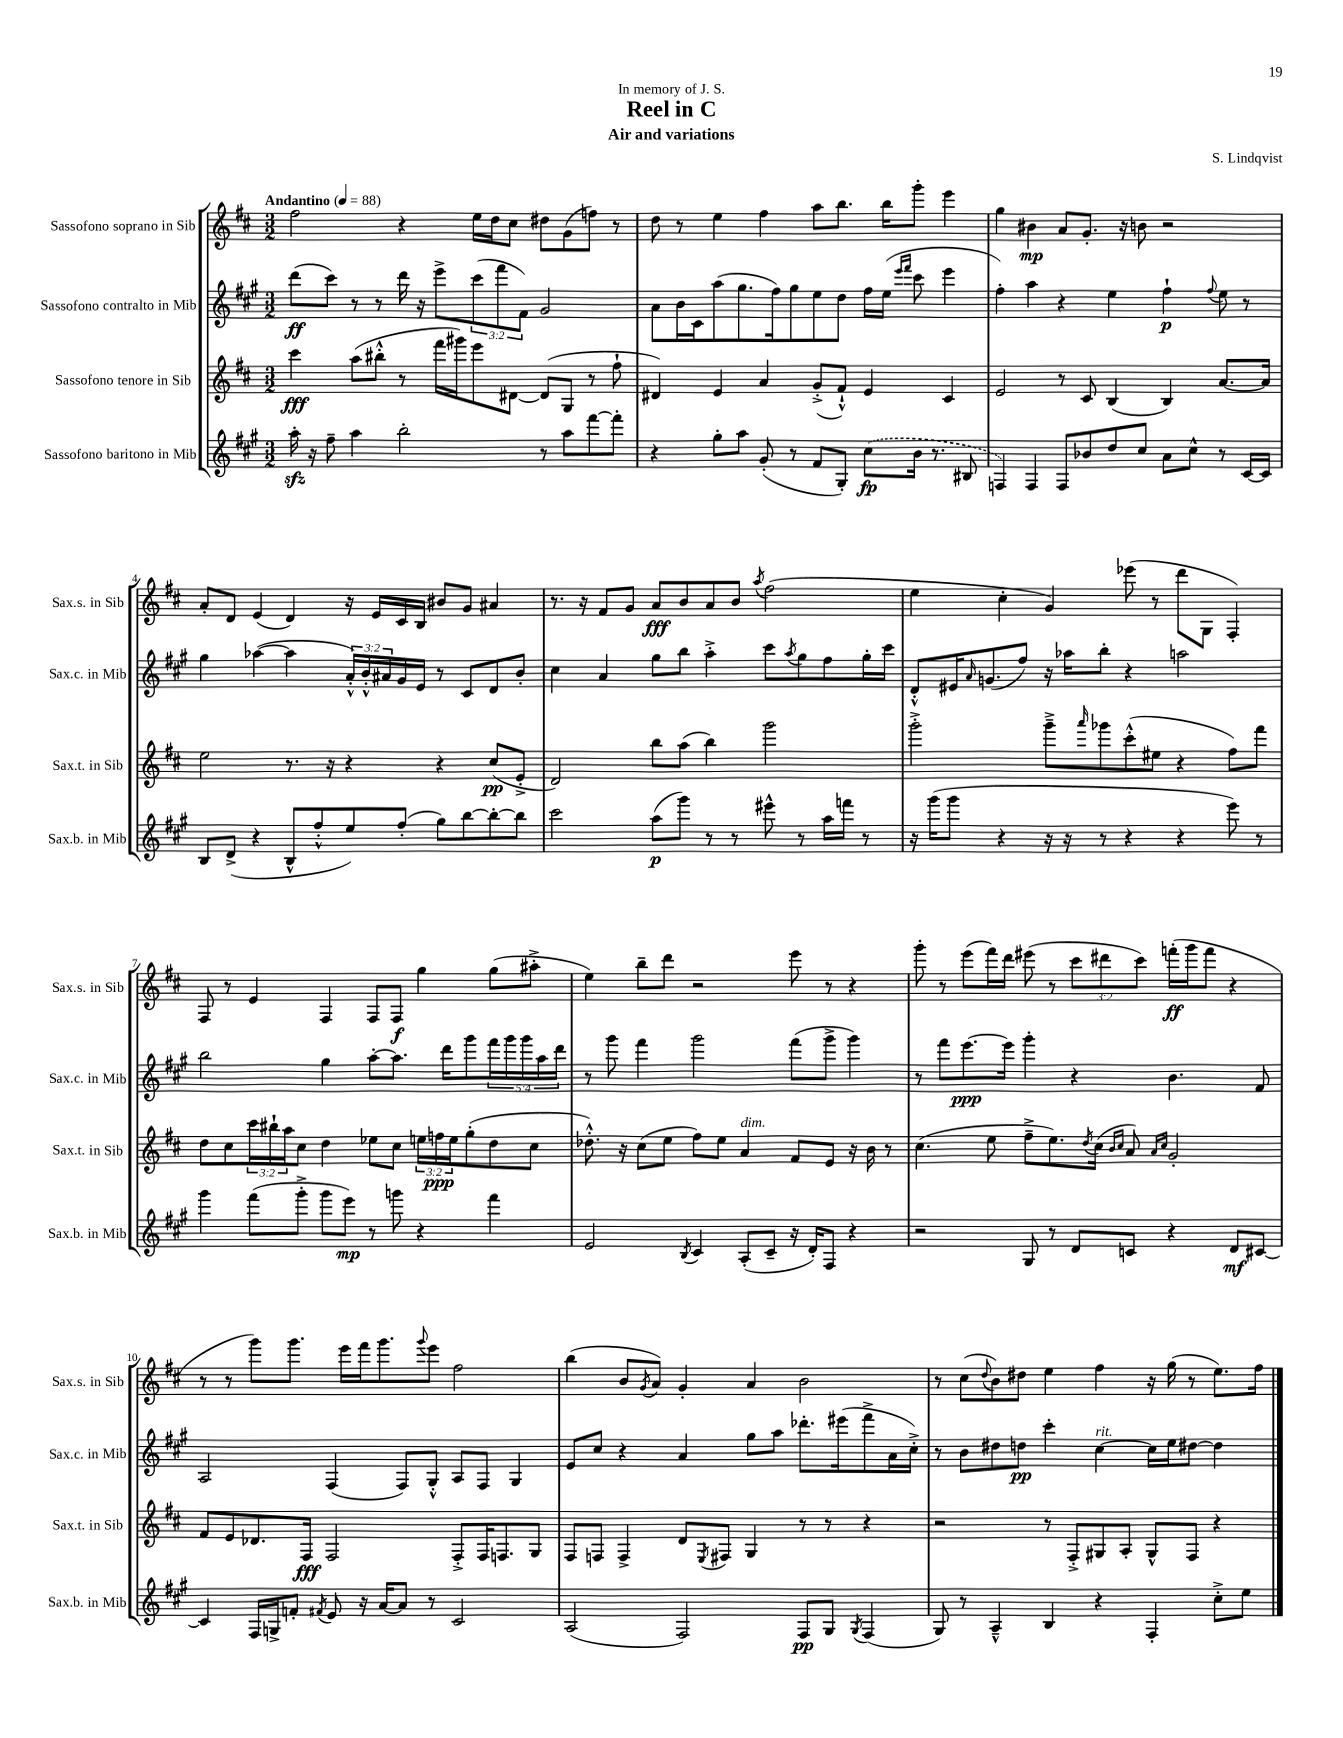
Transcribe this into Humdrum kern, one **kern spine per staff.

**kern	**dynam	**kern	**dynam	**kern	**dynam	**kern	**dynam
*part4	*part4	*part3	*part3	*part2	*part2	*part1	*part1
*staff4	*staff4	*staff3	*staff3	*staff2	*staff2	*staff1	*staff1
*I"Sassofono baritono in Mib	*	*I"Sassofono tenore in Sib	*	*I"Sassofono contralto in Mib	*	*I"Sassofono soprano in Sib	*
*I'Sax.b. in Mib	*	*I'Sax.t. in Sib	*	*I'Sax.c. in Mib	*	*I'Sax.s. in Sib	*
*clefG2	*	*clefG2	*	*clefG2	*	*clefG2	*
*k[f#c#g#]	*	*k[f#c#]	*	*k[f#c#g#]	*	*k[f#c#]	*
*M3/2	*	*M3/2	*	*M3/2	*	*M3/2	*
*MM88	*	*MM88	*	*MM88	*	*MM88	*
=1	=1	=1	=1	=1	=1	=1	=1
!	!	!	!	!	!	!LO:TX:a:B:t=Andantino	!
16aazz'\	.	4ccc#\	fff	(8ddd\L	ff	2ff#\	.
16r	.	.	.	.	.	.	.
8ff#~\	.	.	.	8ccc#\J)	.	.	.
4aa\	.	(8aa\L	.	8r	.	.	.
.	.	8bb#X'^^\J	.	8r	.	.	.
2bb'\	.	8r	.	16ddd\	.	4r	.
.	.	.	.	16r	.	.	.
.	.	16fff#\LL	.	8eee^\L	.	.	.
.	.	16ggg#X\J)	.	.	.	.	.
.	.	8eee\	.	(12ccc#\	.	16ee\LL	.
.	.	.	.	.	.	16dd\J	.
.	.	.	.	12fff#\	.	.	.
.	.	[8d#X\J	.	.	.	8cc#\J	.
.	.	.	.	12f#\J)	.	.	.
8r	.	(8d#/L]	.	2g#/	.	8dd#X\L	.
8aa\L	.	8G/J	.	.	.	(8g\	.
[8fff#\	.	8r	.	.	.	8ffn\J)	.
8fff#'\J]	.	8ff#`\	.	.	.	8r	.
=2	=2	=2	=2	=2	=2	=2	=2
4r	.	4d#X/)	.	8a\L	.	8dd\	.
.	.	.	.	16b\L	.	8r	.
.	.	.	.	16c#\J	.	.	.
8gg#'\L	.	4e/	.	(8aa\	.	4ee\	.
8aa\J	.	.	.	8.gg#\	.	.	.
(8g#'/	.	4a/	.	.	.	4ff#\	.
.	.	.	.	16ff#\k)	.	.	.
8r	.	.	.	8gg#\	.	.	.
8f#/L	.	(8g'^/L	.	8ee\	.	8aa\L	.
8G#'/J)	.	8f#`^^/J)	.	8dd\J	.	8.bb\J	.
(8cc#\L	fp	4e/	.	16ff#\LL	.	.	.
.	.	.	.	(16ee\JJ	.	16bb\KL	.
.	.	.	.	16qqeee/LL	.	.	.
.	.	.	.	16qqfff#/JJ	.	.	.
16b\Jk	.	.	.	8ccc#\	.	8ggg'\J	.
8.r	.	.	.	.	.	.	.
.	.	4c#/	.	4eee\	.	4eee\	.
8B#X/	.	.	.	.	.	.	.
=3	=3	=3	=3	=3	=3	=3	=3
4Fn/)	.	2e/	.	4ff#'\)	.	4gg\	.
4F/	.	.	.	4aa\	.	4b#X\	mp
8F/L	.	8r	.	4r	.	8a/L	.
8b-X/	.	8c#/	.	.	.	8.g'/J	.
8dd/	.	(4B/	.	4ee\	.	.	.
.	.	.	.	.	.	16r	.
8cc#/J	.	.	.	.	.	8bn\	.
8a\L	.	4B/)	.	4ff#`\	p	2r	.
8cc#^^\J	.	.	.	.	.	.	.
.	.	.	.	8qqff#/	.	.	.
8r	.	[8.a/L	.	8ee\	.	.	.
[16c#/LL	.	.	.	8r	.	.	.
16c#/JJ]	.	16a/Jk]	.	.	.	.	.
!!LO:LB:g=z
=4	=4	=4	=4	=4	=4	=4	=4
8B/L	.	2ee\	.	4gg#\	.	8a'/L	.
(8d^/J	.	.	.	.	.	8d/J	.
4r	.	.	.	([4aa-X\	.	(4e/	.
8B^^/L	.	8.r	.	4aa-\]	.	4d/)	.
8ff#'^^/	.	.	.	.	.	.	.
.	.	16r	.	.	.	.	.
8ee/)	.	4r	.	24a'^^/LL)	.	16r	.
.	.	.	.	24b'^^/	.	.	.
.	.	.	.	.	.	16e/LL	.
.	.	.	.	24a#X/	.	.	.
(8ff#'/J	.	.	.	16g#/	.	16c#/	.
.	.	.	.	16e/JJ	.	16B/JJ	.
8gg#\L)	.	4r	.	8r	.	8b#X/L	.
[8bb\	.	.	.	8c#/L	.	8g/J	.
8bb'\_	.	(8cc#/L	pp	8d/	.	4a#X/	.
8bb\J]	.	8e'^/J	.	8b'/J	.	.	.
=5	=5	=5	=5	=5	=5	=5	=5
2ccc#\	.	2d/)	.	4cc#\	.	8.r	.
.	.	.	.	.	.	16r	.
.	.	.	.	4a/	.	8f#/L	.
.	.	.	.	.	.	8g/J	.
(8aa\L	p	8bb\L	.	8gg#\L	.	8a/L	fff
8ggg#\J)	.	(8aa\J	.	8bb\J	.	8b/	.
8r	.	4bb\)	.	4aa'^\	.	8a/	.
8r	.	.	.	.	.	8b/J	.
.	.	.	.	.	.	8qaa/	.
8eee#X^^\	.	2ggg\	.	8ccc#\L	.	(2ff#\	.
.	.	.	.	8qaa/	.	.	.
8r	.	.	.	8gg#\	.	.	.
16aa\LL	.	.	.	8ff#\	.	.	.
16fffn\JJ	.	.	.	.	.	.	.
8r	.	.	.	16gg#'\L	.	.	.
.	.	.	.	16ccc#\JJ	.	.	.
=6	=6	=6	=6	=6	=6	=6	=6
16r	.	2ggg'^\	.	8d'^^/L	.	4ee\	.
(16ggg#\KL	.	.	.	.	.	.	.
8ggg#\J	.	.	.	16e#X/K	.	.	.
.	.	.	.	16qqa/	.	.	.
.	.	.	.	(8.gn/	.	.	.
4r	.	.	.	.	.	4cc#'\	.
.	.	.	.	8ff#/J)	.	.	.
16r	.	8ggg~^\L	.	16r	.	4g/)	.
16r	.	.	.	16aa-X\KL	.	.	.
.	.	16qqaaa/	.	.	.	.	.
8r	.	8ggg-X\	.	8bb'\J	.	.	.
4r	.	(8ccc#'^^\	.	4r	.	(8eee-X\	.
.	.	8ee#X\J	.	.	.	8r	.
4r	.	4r	.	2aan\	.	8ddd\L	.
.	.	.	.	.	.	8G\J	.
8eee\)	.	8ff#\L)	.	.	.	4F#'/)	.
8r	.	8fff#\J	.	.	.	.	.
!!LO:LB:g=z
=7	=7	=7	=7	=7	=7	=7	=7
4ggg#\	.	8dd\L	.	2bb\	.	8F#/	.
.	.	8cc#\	.	.	.	8r	.
(8fff#\L	.	24ccc#\L	.	.	.	4e/	.
.	.	24bb#X`\	.	.	.	.	.
.	.	24aa\J	.	.	.	.	.
8ggg#'^\J	.	8cc#\J	.	.	.	.	.
8ggg#\L	.	4dd\	.	4gg#\	.	4F#/	.
8eee\J)	mp	.	.	.	.	.	.
8r	.	8ee-X\L	.	[8aa'\L	.	8F#/L	.
8gggn\	.	8cc#\J	.	8.aa\J]	.	8F#/J	f
4r	.	24een\LL	.	.	.	4gg\	.
.	.	24ffn\	ppp	.	.	.	.
.	.	.	.	16ddd\KL	.	.	.
.	.	24ee\J	.	.	.	.	.
.	.	(8gg'\	.	8ggg#\	.	.	.
4fff#\	.	8dd\	.	20fff#\L	.	(8gg\L	.
.	.	.	.	20ggg#\	.	.	.
.	.	.	.	20ggg#\	.	.	.
.	.	8cc#\J	.	.	.	8aa#X'^\J	.
.	.	.	.	20aa\	.	.	.
.	.	.	.	20ddd\JJ	.	.	.
=8	=8	=8	=8	=8	=8	=8	=8
2e/	.	8.dd-X'^^\)	.	8r	.	4ee\)	.
.	.	.	.	8ggg#\	.	.	.
.	.	16r	.	.	.	.	.
.	.	(8cc#\L	.	4fff#\	.	8bb~\L	.
.	.	8ee\J	.	.	.	8ddd\J	.
8qB/	.	.	.	.	.	.	.
4c#/	.	8ff#\L)	.	2ggg#\	.	2r	.
.	.	8ee\J	.	.	.	.	.
!	!	!LO:TX:a:i:t=dim.	!	!	!	!	!
(8A'/L	.	4a/	.	.	.	.	.
8c#~/J	.	.	.	.	.	.	.
16r	.	8f#/L	.	(8fff#\L	.	8eee\	.
16d'/KL)	.	.	.	.	.	.	.
8F#/J	.	8e/J	.	8ggg#^\J	.	8r	.
4r	.	16r	.	4ggg#\)	.	4r	.
.	.	16b\	.	.	.	.	.
.	.	8r	.	.	.	.	.
=9	=9	=9	=9	=9	=9	=9	=9
2r	.	(4.cc#\	.	8r	.	8ggg'\	.
.	.	.	.	8fff#\L	.	8r	.
.	.	.	.	[8.eee\	ppp	(8eee\L	.
.	.	8ee\	.	.	.	16fff#\L)	.
.	.	.	.	16eee\Jk]	.	16ddd\JJ	.
8G#/	.	8ff#~^\L	.	4ggg#'\	.	(8eee#X\	.
8r	.	8.ee\)	.	.	.	8r	.
8d/L	.	.	.	4r	.	12ccc#\L	.
.	.	8qdd/	.	.	.	.	.
.	.	(16cc#\Jk	.	.	.	.	.
.	.	.	.	.	.	12ddd#X\	.
.	.	16qqb/LL	.	.	.	.	.
.	.	16qqcc#/JJ	.	.	.	.	.
8cn/J	.	8a/)	.	.	.	.	.
.	.	.	.	.	.	12ccc#\J)	.
.	.	16qqa/LL	.	.	.	.	.
.	.	16qqcc#/JJ	.	.	.	.	.
4r	.	2g'/	.	4.b\	.	(16fffn'\LL	ff
.	.	.	.	.	.	16ggg\J	.
.	.	.	.	.	.	8fff\J	.
8d/L	mf	.	.	.	.	4r	.
[8c#X/J	.	.	.	8f#/	.	.	.
!!LO:LB:g=z
=10	=10	=10	=10	=10	=10	=10	=10
4c#/]	.	8f#/L	.	2A/	.	8r	.
.	.	8e/	.	.	.	8r	.
16F#/LL	.	8.d-X/	.	.	.	8ggg\L)	.
16Gn^/J	.	.	.	.	.	.	.
8fn'/J	.	.	.	.	.	8.ggg\J	.
.	.	16F#/Jk	fff	.	.	.	.
8qf#X/	.	.	.	.	.	.	.
8e/	.	2F#/	.	(4F#/	.	.	.
.	.	.	.	.	.	16eee\LL	.
16r	.	.	.	.	.	16fff#\J	.
[16a/KL	.	.	.	.	.	8.ggg\	.
8a/J]	.	.	.	8F#/L)	.	.	.
.	.	.	.	.	.	8qqggg/	.
8r	.	.	.	8G#'^^/J	.	8eee\J	.
2c#/	.	8F#'^/L	.	8A/L	.	2ff#\	.
.	.	16F#/K	.	8F#/J	.	.	.
.	.	8.Fn/	.	.	.	.	.
.	.	.	.	4G#/	.	.	.
.	.	8G/J	.	.	.	.	.
=11	=11	=11	=11	=11	=11	=11	=11
(2A/	.	8F#/L	.	8e/L	.	(4bb\	.
.	.	8Fn/J	.	8cc#/J	.	.	.
.	.	4F^/	.	4r	.	8b/L	.
.	.	.	.	.	.	8qg/	.
.	.	.	.	.	.	8a/J)	.
2F#/)	.	8d/L	.	4a/	.	4g'/	.
.	.	8qE/	.	.	.	.	.
.	.	8F#X/J	.	.	.	.	.
.	.	4G/	.	8gg#\L	.	4a/	.
.	.	.	.	8aa\J	.	.	.
8F#/L	pp	8r	.	8.ddd-X'\L	.	2b\	.
8G#/J	.	8r	.	.	.	.	.
.	.	.	.	(16eee#X\k	.	.	.
8qG#/	.	.	.	.	.	.	.
(4F#/	.	4r	.	8fff#^\	.	.	.
.	.	.	.	16a\L	.	.	.
.	.	.	.	16cc#'^\JJ)	.	.	.
=12	=12	=12	=12	=12	=12	=12	=12
8G#/)	.	2r	.	8r	.	8r	.
8r	.	.	.	8b\L	.	(8cc#\L	.
.	.	.	.	.	.	8qqdd/	.
4A~^^/	.	.	.	8dd#X\	.	8b\)	.
.	.	.	.	8ddn\J	pp	8dd#X\J	.
4B/	.	8r	.	4ccc#'\	.	4ee\	.
.	.	8F#'^/L	.	.	.	.	.
!	!	!	!	!LO:TX:a:i:t=rit.	!	!	!
4r	.	8G#X/	.	[4cc#\	.	4ff#\	.
.	.	8A'/J	.	.	.	.	.
4F#'/	.	8G#^^/L	.	16cc#\LL]	.	16r	.
.	.	.	.	16ee\J	.	(16gg\	.
.	.	8F#/J	.	[8dd#X\J	.	8r	.
8cc#'^\L	.	4r	.	4dd#\]	.	8.ee\L)	.
8ee\J	.	.	.	.	.	.	.
.	.	.	.	.	.	16ff#\Jk	.
==	==	==	==	==	==	==	==
*-	*-	*-	*-	*-	*-	*-	*-
